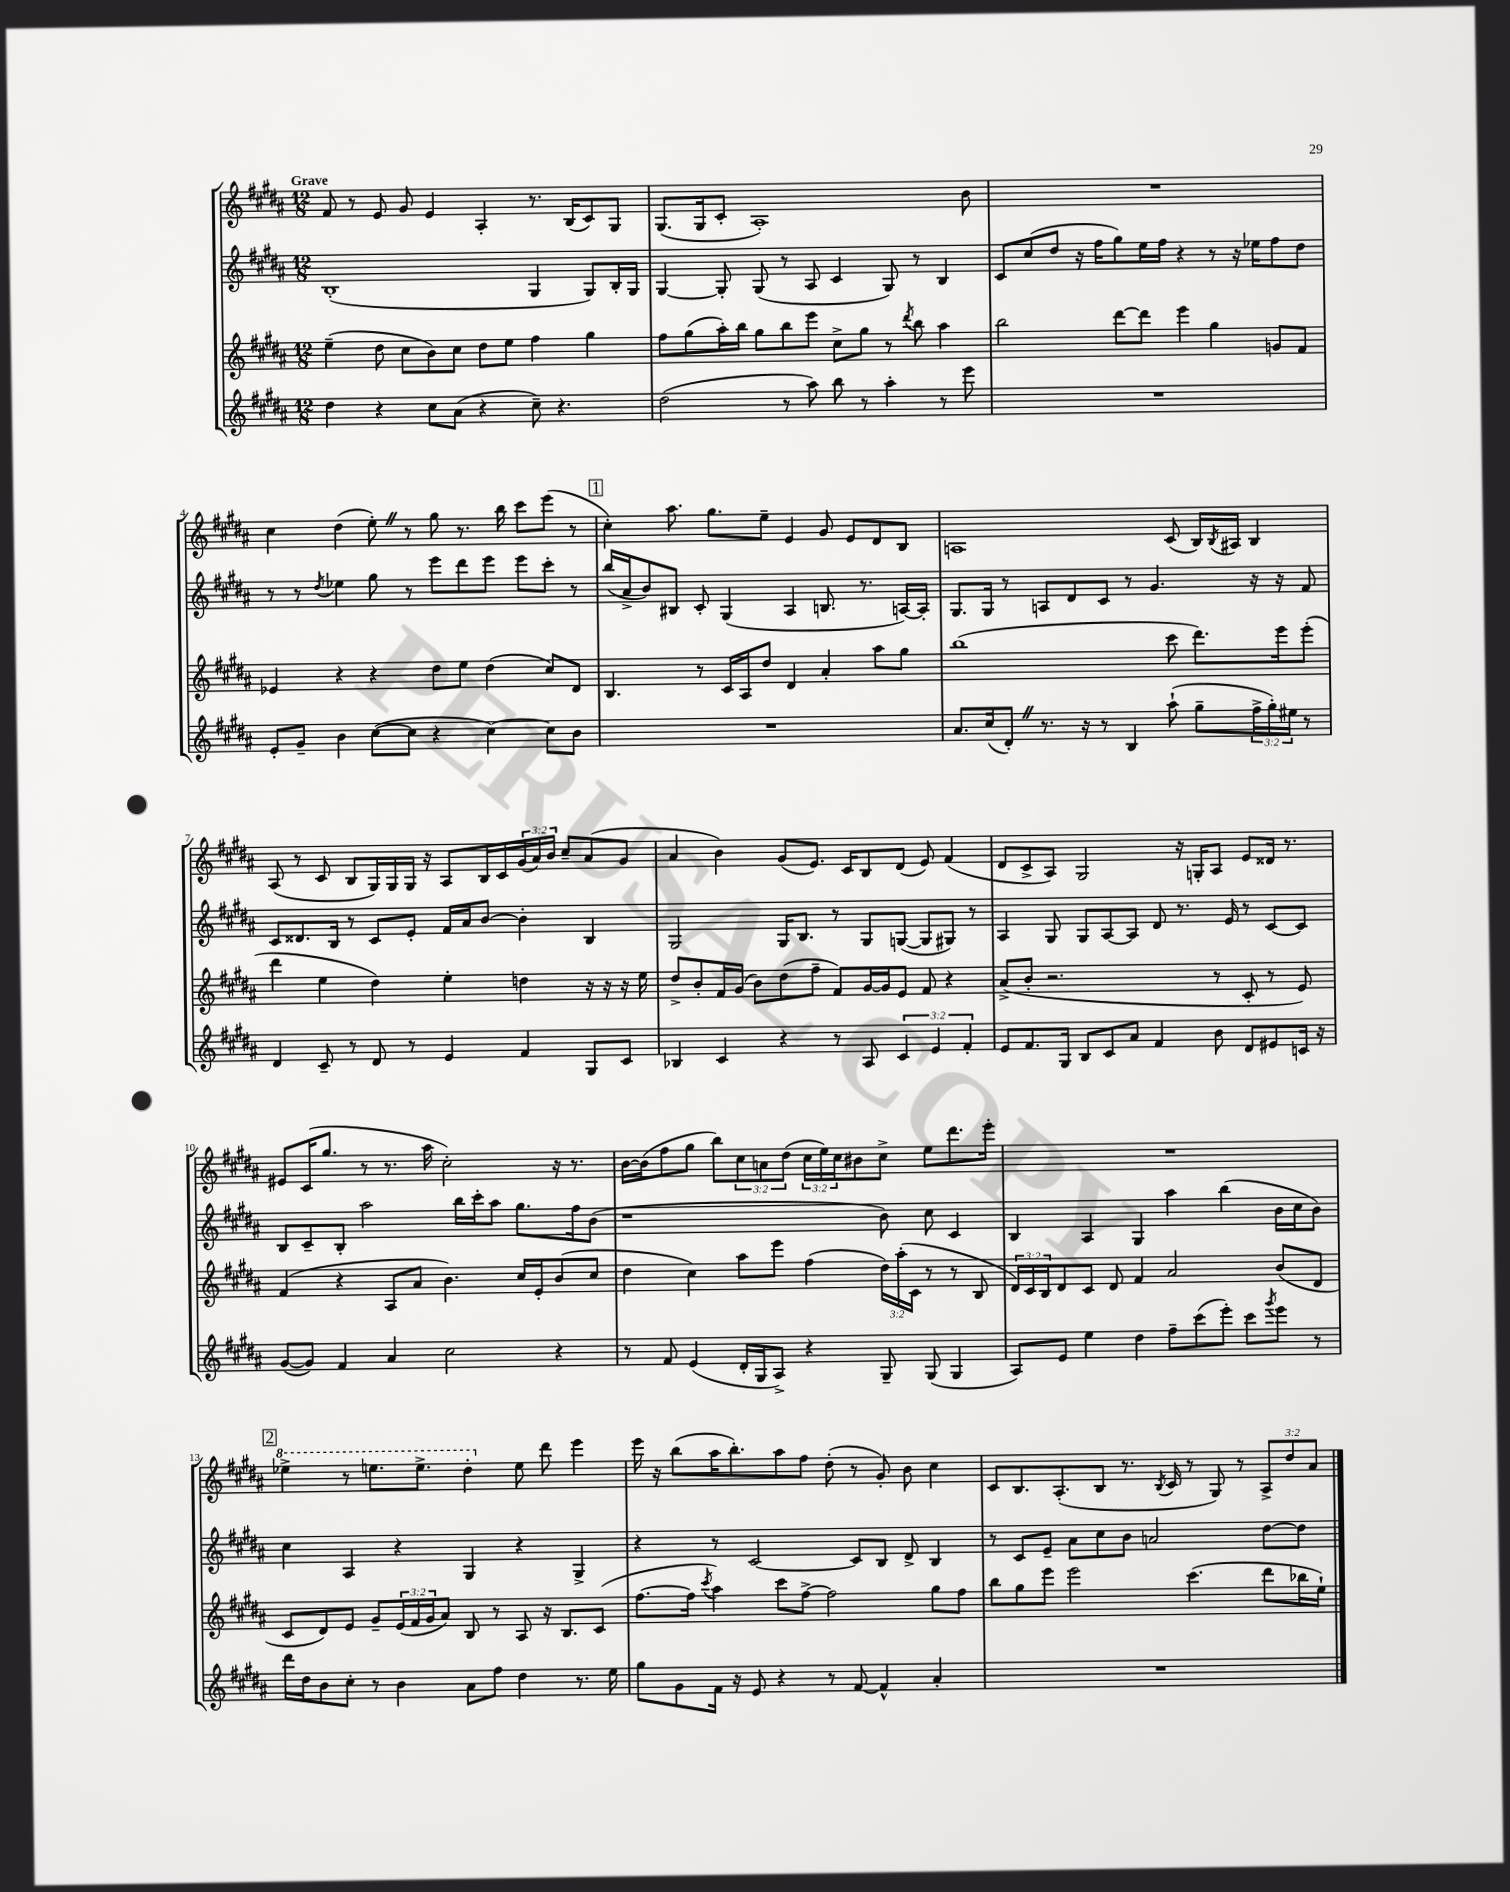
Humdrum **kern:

**kern	**kern	**kern	**kern
*staff4	*staff3	*staff2	*staff1
*clefG2	*clefG2	*clefG2	*clefG2
*k[f#c#g#d#a#]	*k[f#c#g#d#a#]	*k[f#c#g#d#a#]	*k[f#c#g#d#a#]
*M12/8	*M12/8	*M12/8	*M12/8
4dd#\	(4ee~\	(1B'	8f#/
.	.	.	8r
4r	8dd#\	.	8e/
.	8cc#\L	.	8g#/
8cc#\L	8b\)	.	4e/
(8a#\J	8cc#\J	.	.
4r	8dd#\L	.	4A#'/
.	8ee\J	.	.
8cc#~\)	4ff#\	4G#/	8.r
4.r	.	.	.
.	.	.	(16B/LK
.	4gg#\	8G#/L)	8c#/)
.	.	16B'/L	8G#/J
.	.	16G#/JJ	.
=	=	=	=
(2dd#\	8ff#\L	[4G#/	(8.G#/L
.	(8gg#\	.	.
.	.	.	16G#/k
.	16aa#'\L)	8G#'/]	8c#'/J
.	16bb\JJ	.	.
.	8gg#\L	(8G#/	1A#')
8r	8bb\	8r	.
8aa#\)	8eee\J	8A#/	.
8bb\	8cc#^\L	4c#/	.
8r	8gg#\J	.	.
4aa#'\	8r	8G#/)	.
.	8qddd#/	.	.
.	8bb\	8r	.
8r	4aa#\	4B/	.
8eee\	.	.	8b\
=	=	=	=
1.r	2bb\	8c#/L	1.r
.	.	(8cc#/	.
.	.	8dd#/J	.
.	.	16r	.
.	.	16ff#\LK	.
.	[8ddd#\L	8gg#\)	.
.	8ddd#\]J	16ee\L	.
.	.	16ff#\JJ	.
.	4eee\	4r	.
.	4gg#\	8r	.
.	.	16r	.
.	.	16ee-\LK	.
.	8g/L	8ff#\	.
.	8f#/J	8dd#\J	.
=	=	=	=
8e'/L	4e-/	8r	4cc#\
8g#~/J	.	8r	.
.	.	8qdd#/	.
4b\	4r	4ee-\	(4dd#\
([8cc#\L	4r	8gg#\	8ee'\)
8cc#\]J	.	8r	8r
4r	8dd#\L	8eee\L	8gg#\
.	8ee\J	8ddd#\	8.r
[4cc#\)	(4dd#\	8eee\J	.
.	.	.	16bb\
.	.	8eee\L	8ccc#\L
8cc#\]L	8cc#/L)	8ccc#'\J	(8eee\J
8b\J	8d#/J	8r	8r
=	=	=	=
1.r	4.B/	(16bb/LL	4cc#'\)
.	.	16a#^/J	.
.	.	8b/)	.
.	.	8B#/J	8.aa#\
.	8r	8c#'/	.
.	.	.	8.gg#\L
.	16c#/LL	(4G#/	.
.	16A#/J	.	.
.	8dd#/J	.	8ee~\J
.	4d#/	4A#/	4e/
.	4a#'/	8.B/	8g#/
.	.	.	8e/L
.	.	8.r	.
.	8aa#\L	.	8d#/
.	8gg#\J	[16A/LL)	8B/J
.	.	16A'/]JJ	.
=	=	=	=
8.a#/L	(1bb	8.G#/L	1A
(16cc#/k	.	16G#/Jk	.
8d#'/J)	.	8r	.
8.r	.	8A/L	.
.	.	8d#/	.
16r	.	.	.
8r	.	8c#/J	.
4B/	.	8r	.
.	.	4.g#/	.
(8aa#`\	8ccc#\	.	(8c#/
8gg#~\L	8.ddd#\L)	.	16B/LL)
.	.	.	8qB/
.	.	.	16A#/JJ
24ff#^\L	.	16r	4B/
24gg#'\)	.	.	.
.	16eee\k	16r	.
24ee#\JJ	.	.	.
8r	(8eee'\J	8f#/	.
=	=	=	=
4d#/	4ddd#\	8c#/L	(8A#/
.	.	8.d##/	8r
8c#~/	4ee\	.	8c#/
.	.	16B/Jk	.
8r	.	8r	8B/L
8d#/	4dd#\)	8c#/L	16G#/L)
.	.	.	16G#/
8r	.	8e'/J	16G#/JJ
.	.	.	16r
4e/	4ee'\	16f#/LL	8A#/L
.	.	16a#/J	.
.	.	[8b/J	16B/L
.	.	.	16c#/
4f#/	4dd\	4b'\]	(24g#/
.	.	.	24a#/)
.	.	.	24b/JJ
.	.	.	8cc#~/L
8G#/L	16r	4B/	(8a#/
.	16r	.	.
8c#/J	16r	.	8g#/J
.	16ee\	.	.
=	=	=	=
4B-/	8dd#^/L	2G#/	4a#/
.	8b'/	.	.
4c#/	16f#/L	.	4b\)
.	(16g#/JJ	.	.
.	8b\L)	.	.
4r	(8dd#\	16G#/LK	(8g#/L
.	.	8.B/J	.
.	8ff#~\J	.	8.e/J)
8r	8f#/L)	8r	.
.	.	.	16c#/LK
8A#/	[16g#/L	8G#/L	8B/
.	16g#/]J	.	.
6c#/	8e/J	([8G/J	(8d#/J
.	8f#/	8G/]L	8e/)
6e/	.	.	.
.	4r	8G#/J)	(4f#/
6f#'/	.	.	.
.	.	8r	.
=	=	=	=
8e/L	(8a#^/L	4A#/	8d#/L
8.f#/	8b'/J	.	8c#^/
.	2.r	8G#/	8A#/J)
16G#/Jk	.	.	.
8B/L	.	8G#/L	2G#/
8c#/	.	[8A#/	.
8a#/J	.	8A#/]J	.
4f#/	.	8d#/	.
.	.	8.r	16r
.	.	.	16G'/LK
8b\	8r	.	8A#/J
.	.	16e/	.
8d#/L	8c#'/	8r	8e/L
8e#/	8r	[8c#/L	16d##/Jk
.	.	.	8.r
16c/Jk	8e/)	8c#/]J	.
16r	.	.	.
=	=	=	=
([8g#/L	(4f#/	8B/L	8e#/L
8g#/]J)	.	8c#~/	(16c#/K
.	.	.	8.gg#/J
4f#/	4r	8B'/J	.
.	.	2aa#\	8r
4a#/	8A#/L	.	8.r
.	8a#/J	.	.
.	.	.	16aa#\
2cc#\	4.b\)	.	2cc#'\)
.	.	16bb\LL	.
.	.	16ccc#'\J	.
.	.	8aa#\J	.
.	16cc#/LL	8.gg#\L	.
.	16e'/J	.	.
4r	(8b/	.	16r
.	.	16ff#\k	8.r
.	8cc#/J	(8b\J	.
=	=	=	=
8r	4dd#\	1r	[16b\LL
.	.	.	(16b\]J
8f#/	.	.	8ff#\
(4e/	4cc#\)	.	8gg#\J
.	.	.	8bb\L)
16d#'/LL	8aa#\L	.	12cc#\
16G#/J	.	.	.
.	.	.	12a\
8A#^/J)	8eee\J	.	.
.	.	.	(12dd#\J
4r	(4ff#\	.	24cc#\LL
.	.	.	24ee\)
.	.	.	24cc#\J
.	.	.	8b#\
8G#~/	24dd#\LL)	8b\)	8cc#^\J
.	(24aa#'\	.	.
.	24c#\JJ	.	.
(8G#/	8r	8cc#\	8ee\L
4G#/	8r	4c#/	8.ddd#\
.	8B/	.	.
.	.	.	16eee'\Jk
=	=	=	=
8A#/L)	24d#/LL)	4B/	1.r
.	24c#/	.	.
.	24B/J	.	.
8e/J	8d#/	.	.
4ee\	8c#/J	4A#/	.
.	8d#/	.	.
4dd#\	4f#/	4G#/	.
8ff#~\L	2a#/	4aa#\	.
(8ccc#\	.	.	.
8eee'\J)	.	(4bb\	.
8ccc#\L	.	.	.
8qggg#/	.	.	.
8eee\J	(8b/L	16b\LL	.
.	.	16cc#\J	.
8r	8d#/J	8b\J)	.
=	=	=	=
16ddd#\LL	8c#/L	4cc#\	4eee-^\
16dd#\J	.	.	.
8b\	8d#/)	.	.
8cc#'\J	8e/J	4A#/	8r
8r	8g#~/L	.	8.eee\L
4b\	(24e/L	4r	.
.	24f#/	.	.
.	.	.	8.eee^\J
.	24g#/J	.	.
.	8a#/J)	.	.
8a#\L	8B/	4G#/	4ddd#'\
8ff#\J	8r	.	.
4dd#\	8A#/	4r	8ee\
.	16r	.	8ddd#\
.	8.B/L	.	.
8.r	.	4G#^/	4eee\
.	(8c#/J	.	.
16ee\	.	.	.
=	=	=	=
8gg#\L	[8.ff#\L	4r	16eee\
.	.	.	16r
8g#\	.	.	(8bb\L
.	16ff#\]Jk	.	.
.	8qccc#/	.	.
16f#\Jk	4aa#\)	8r	16aa#\K
16r	.	.	8.bb'\)
8e/	.	[2c#/	.
4r	8ccc#\L	.	8aa#\
.	[8ff#^\J	.	8ff#\J
8r	2ff#\]	.	(8dd#'\
[8f#/	.	8c#/]L	8r
4f#^^/]	.	8B/J	8g#'/)
.	.	8d#^/	8b\
4a#'/	8gg#\L	4B/	4cc#\
.	8ff#\J	.	.
=	=	=	=
1.r	8bb\L	8r	8c#/L
.	8gg#\	8c#/L	8.B/
.	8eee\J	8e~/J	.
.	.	.	(8.A#'/
.	2eee\	8a#\L	.
.	.	8cc#\	8B/J
.	.	8b\J	8.r
.	.	2a/	.
.	.	.	8qB/
.	.	.	16c#/
.	(4.ccc#\	.	8r
.	.	.	8G#/)
.	.	.	8r
.	8ddd#\L	[8dd#\L	12A#^/L
.	.	.	12dd#/
.	16bb-\L	8dd#\]J	.
.	.	.	12a#/J
.	16ee`\JJ)	.	.
==	==	==	==
*-	*-	*-	*-
